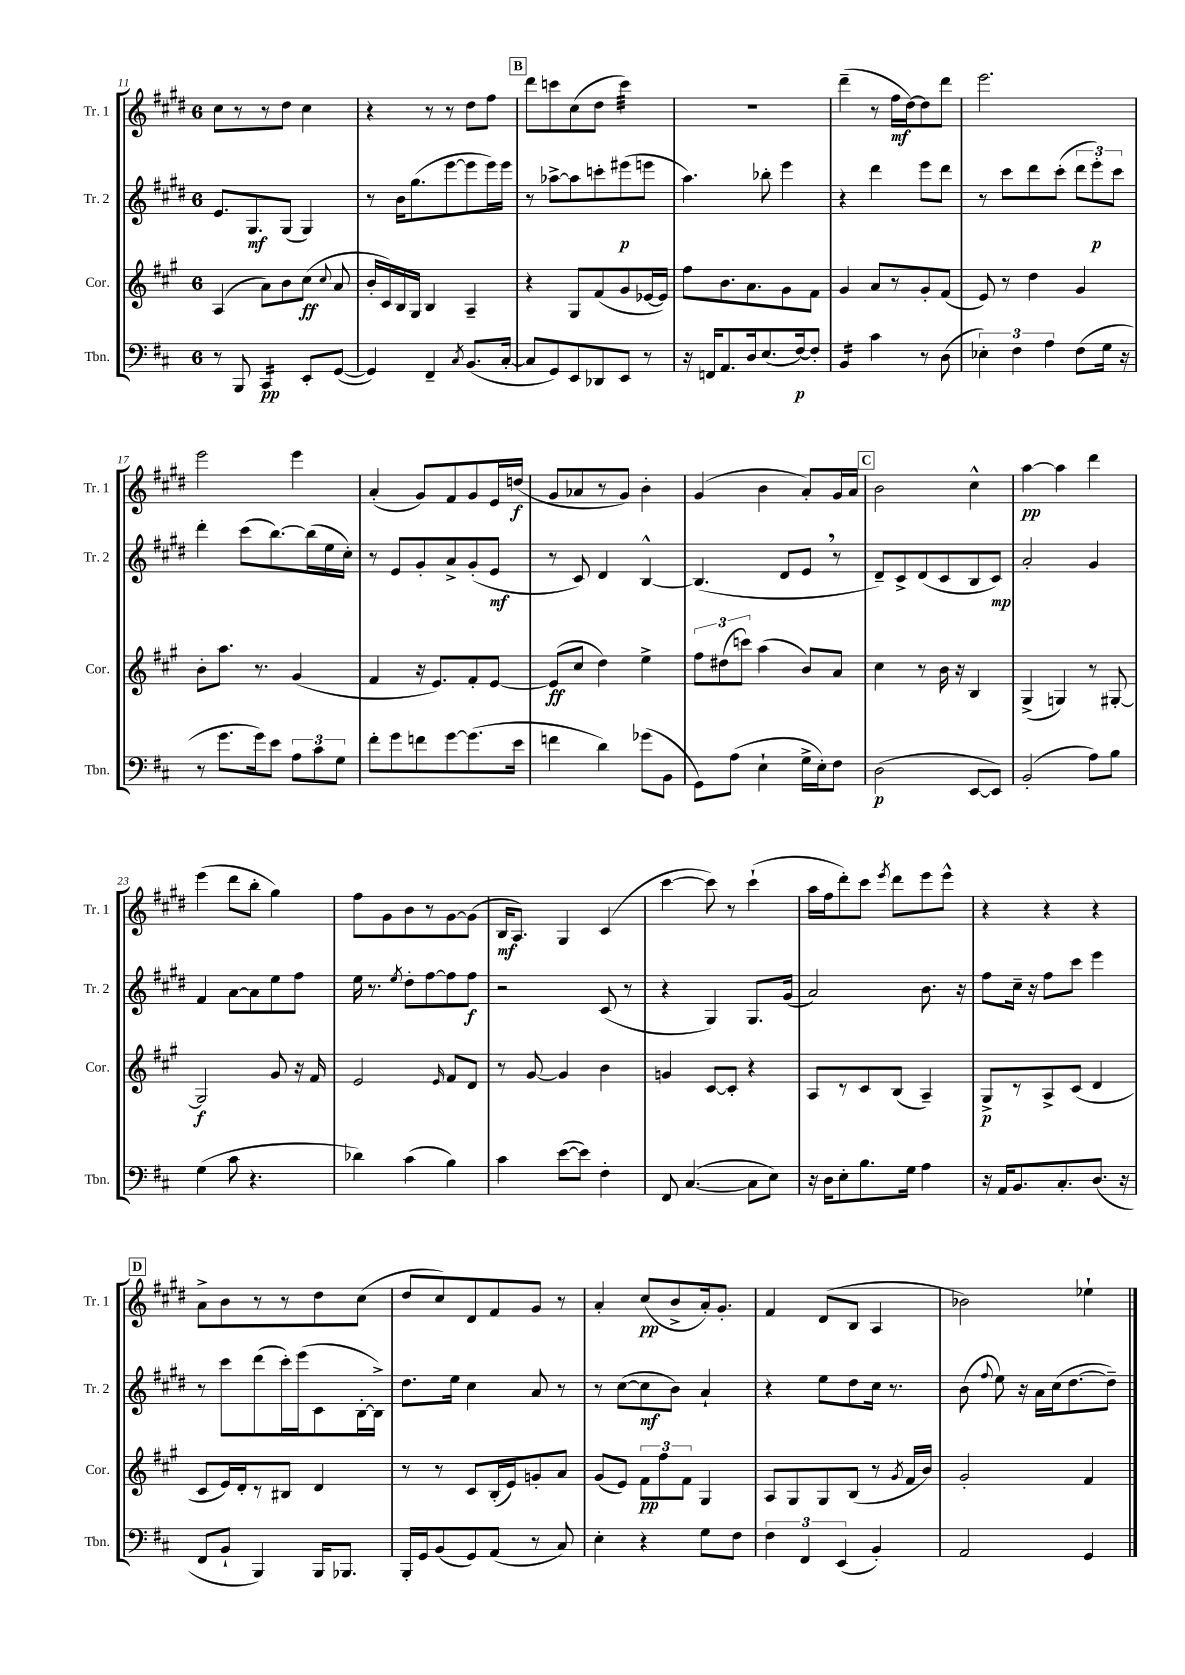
<<
\new StaffGroup <<
\new Staff = "s0" \with { instrumentName = "Tr. 1" shortInstrumentName = "Tr. 1" } {
    \clef treble \key e \major \once \override Staff.TimeSignature.style = #'single-digit \time 6/8
    \autoBeamOff cis''8[ r8 r8 dis''8] cis''4 |
    r4 r8 r8 dis''8[ fis''8] |
    \mark \markup { \box "B" } dis'''8[ c'''8 cis''8( dis''8] c'''4:32) |
    R2. |
    dis'''4--( r8 fis''16[\mf dis''16~) dis''8 dis'''8] |
    e'''2. |
    e'''2 e'''4 |
    a'4-.( gis'8[) fis'8 gis'8 e'16 d''16]\f( |
    gis'8[ aes'8 r8 gis'8]) b'4-. |
    gis'4( b'4 a'8[-.) gis'16 a'16] |
    \mark \markup { \box "C" } b'2 cis''4-^ |
    a''4~\pp a''4 dis'''4 |
    e'''4( dis'''8[ b''8]-. gis''4) |
    fis''8[ gis'8 b'8 r8 gis'8~ gis'8]( |
    b16[\mf a8.]) gis4 cis'4( |
    cis'''4~ cis'''8) r8 cis'''4-!( |
    a''16[ fis''16 dis'''8-.) cis'''8] \acciaccatura { e'''8 } dis'''8[ e'''8 e'''8]-^ |
    r4 r4 r4 |
    \mark \markup { \box "D" } a'8[-> b'8 r8 r8 dis''8 cis''8]( |
    dis''8[ cis''8) dis'8 fis'8 gis'8] r8 |
    a'4-. cis''8[\pp( b'8-> a'16-.) gis'8.]-. |
    fis'4 dis'8[( b8] a4 |
    bes'2) ees''4-! \bar "|." |
}
\new Staff = "s1" \with { instrumentName = "Tr. 2" shortInstrumentName = "Tr. 2" } {
    \clef treble \key e \major \once \override Staff.TimeSignature.style = #'single-digit \time 6/8
    \autoBeamOff e'8.[ gis8.\mf gis8]( gis4) |
    r8 b'16[ gis''8.( e'''8~ e'''8 e'''16) e'''16] |
    \mark \markup { \box "B" } r8 aes''8[~-> aes''8 c'''8-. eis'''8\p( e'''8] |
    a''4.) bes''8-. e'''4 |
    r4 dis'''4 e'''8[ dis'''8] |
    r8 cis'''8[ dis'''8 cis'''8]-.( \tuplet 3/2 { dis'''8[ e'''8-.\p) cis'''8] } |
    dis'''4-. cis'''8[( b''8.~) b''16( e''16 cis''16]-.) |
    r8 e'8[ gis'8-. a'8-> gis'8-.( e'8]\mf |
    r8 cis'8) dis'4 b4~-^ |
    b4.( dis'8[ e'8] \breathe r8 |
    \mark \markup { \box "C" } dis'8[--) cis'8-> dis'8( cis'8 b8 cis'8]\mp) |
    a'2-. gis'4 |
    fis'4 a'8[~ a'8 e''8 fis''8] |
    e''16 r8. \acciaccatura { e''8 } dis''8[-. fis''8~ fis''8 fis''8]\f |
    r2 cis'8( r8 |
    r4 gis4) gis8.[ gis'16]( |
    a'2) b'8. r16 |
    fis''8[ cis''16]-- r16 fis''8[ cis'''8] e'''4 |
    \mark \markup { \box "D" } r8 cis'''8[ dis'''8( cis'''16-.) e'''16( cis'8 b16~-. b16]->) |
    dis''8.[ e''16] cis''4 a'8 r8 |
    r8 cis''8[~( cis''8\mf b'8]) a'4-! |
    r4 e''8[ dis''8 cis''16] r8. |
    b'8( \appoggiatura { fis''8 } e''8) r16 a'16[ cis''16( dis''8.~ dis''8]--) \bar "|." |
}
\new Staff = "s2" \with { instrumentName = "Cor." shortInstrumentName = "Cor." } {
    \clef treble \key a \major \once \override Staff.TimeSignature.style = #'single-digit \time 6/8
    \autoBeamOff a4( a'8[) b'8 cis''8]\ff( \appoggiatura { cis''8 } a'8 |
    b'16[-. cis'16) b16 gis16] b4 a4-- |
    \mark \markup { \box "B" } r4 gis8[ fis'8( gis'8 ees'16~ ees'16]) |
    fis''8[ b'8. a'8. gis'8 fis'8] |
    gis'4 a'8[ r8 gis'8-. fis'8]( |
    e'8) r8 d''4 gis'4 |
    b'8[-. a''8.] r8. gis'4( |
    fis'4 r16 e'8.[) fis'8-. e'8]~ |
    e'8[\ff( cis''8] d''4) e''4-> |
    \tuplet 3/2 { fis''8[ dis''8( c'''8]) } a''4( b'8[) a'8] |
    \mark \markup { \box "C" } cis''4 r8 b'16 r16 b4 |
    gis4->( g4) r8 gis8~-. |
    gis2\f gis'8 r16 fis'16 |
    e'2 \grace { e'16 } fis'8[ d'8] |
    r8 gis'8~ gis'4 b'4 |
    g'4 cis'8[~ cis'8]-. r4 |
    a8[ r8 cis'8 b8]( a4--) |
    gis8[->\p r8 a8-> cis'8]( d'4 |
    \mark \markup { \box "D" } cis'8[ e'16) d'16-. r8 bis8] d'4 |
    r8 r8 cis'8[ b16-.( e'16) g'8-. a'8] |
    gis'8[( e'8]) \tuplet 3/2 { fis'8[\pp fis''8 fis'8] } gis4 |
    a8[ gis8 gis8 b8]( r8 \acciaccatura { gis'8 } fis'16[ b'16]) |
    gis'2-. fis'4 \bar "|." |
}
\new Staff = "s3" \with { instrumentName = "Tbn." shortInstrumentName = "Tbn." } {
    \clef bass \key d \major \once \override Staff.TimeSignature.style = #'single-digit \time 6/8
    \autoBeamOff r8 b,,8 cis,4:16\pp e,8[-. g,8]~( |
    g,4) fis,4-- \acciaccatura { cis8 } b,8.[( cis16]~-. |
    \mark \markup { \box "B" } cis8[ g,8) e,8 des,8 e,8] r8 |
    r16 f,16[ a,8. d16 e8.( fis16~\p) fis8]-. |
    b,4:16 cis'4 r8 d8( |
    \tuplet 3/2 { ees4-.) fis4 a4 } fis8[( g16] r16 |
    r8 g'8.[ g'16) e'8] \tuplet 3/2 { a8[ cis'8 g8] } |
    fis'8[-. g'8 f'8 g'8~ g'8.( e'16] |
    f'4 d'4) ges'8[( b,8] |
    g,8[) a8]( e4-! g16[-> e16-.) fis8] |
    \mark \markup { \box "C" } d2\p( e,8[~ e,8]) |
    b,2-.( a8[) b8] |
    g4( cis'8 r4. |
    des'4) cis'4( b4) |
    cis'4 e'8[~( e'8]) fis4-. |
    fis,8 cis4.~( cis8[ e8]) |
    r16 d16[ e8-. b8. g16] a4 |
    r16 a,16[ b,8. cis8.-. d8.]( r16 |
    \mark \markup { \box "D" } fis,8[ b,8]-! b,,4) b,,16[ bes,,8.] |
    b,,16[-. g,16 b,8( g,8) a,8]( r8 cis8) |
    e4-. r4 g8[ fis8] |
    \tuplet 3/2 { fis4 fis,4 e,4( } b,4-.) |
    a,2 g,4 \bar "|." |
}
>>
>>
\layout { \context { \Score currentBarNumber = #11 } }
